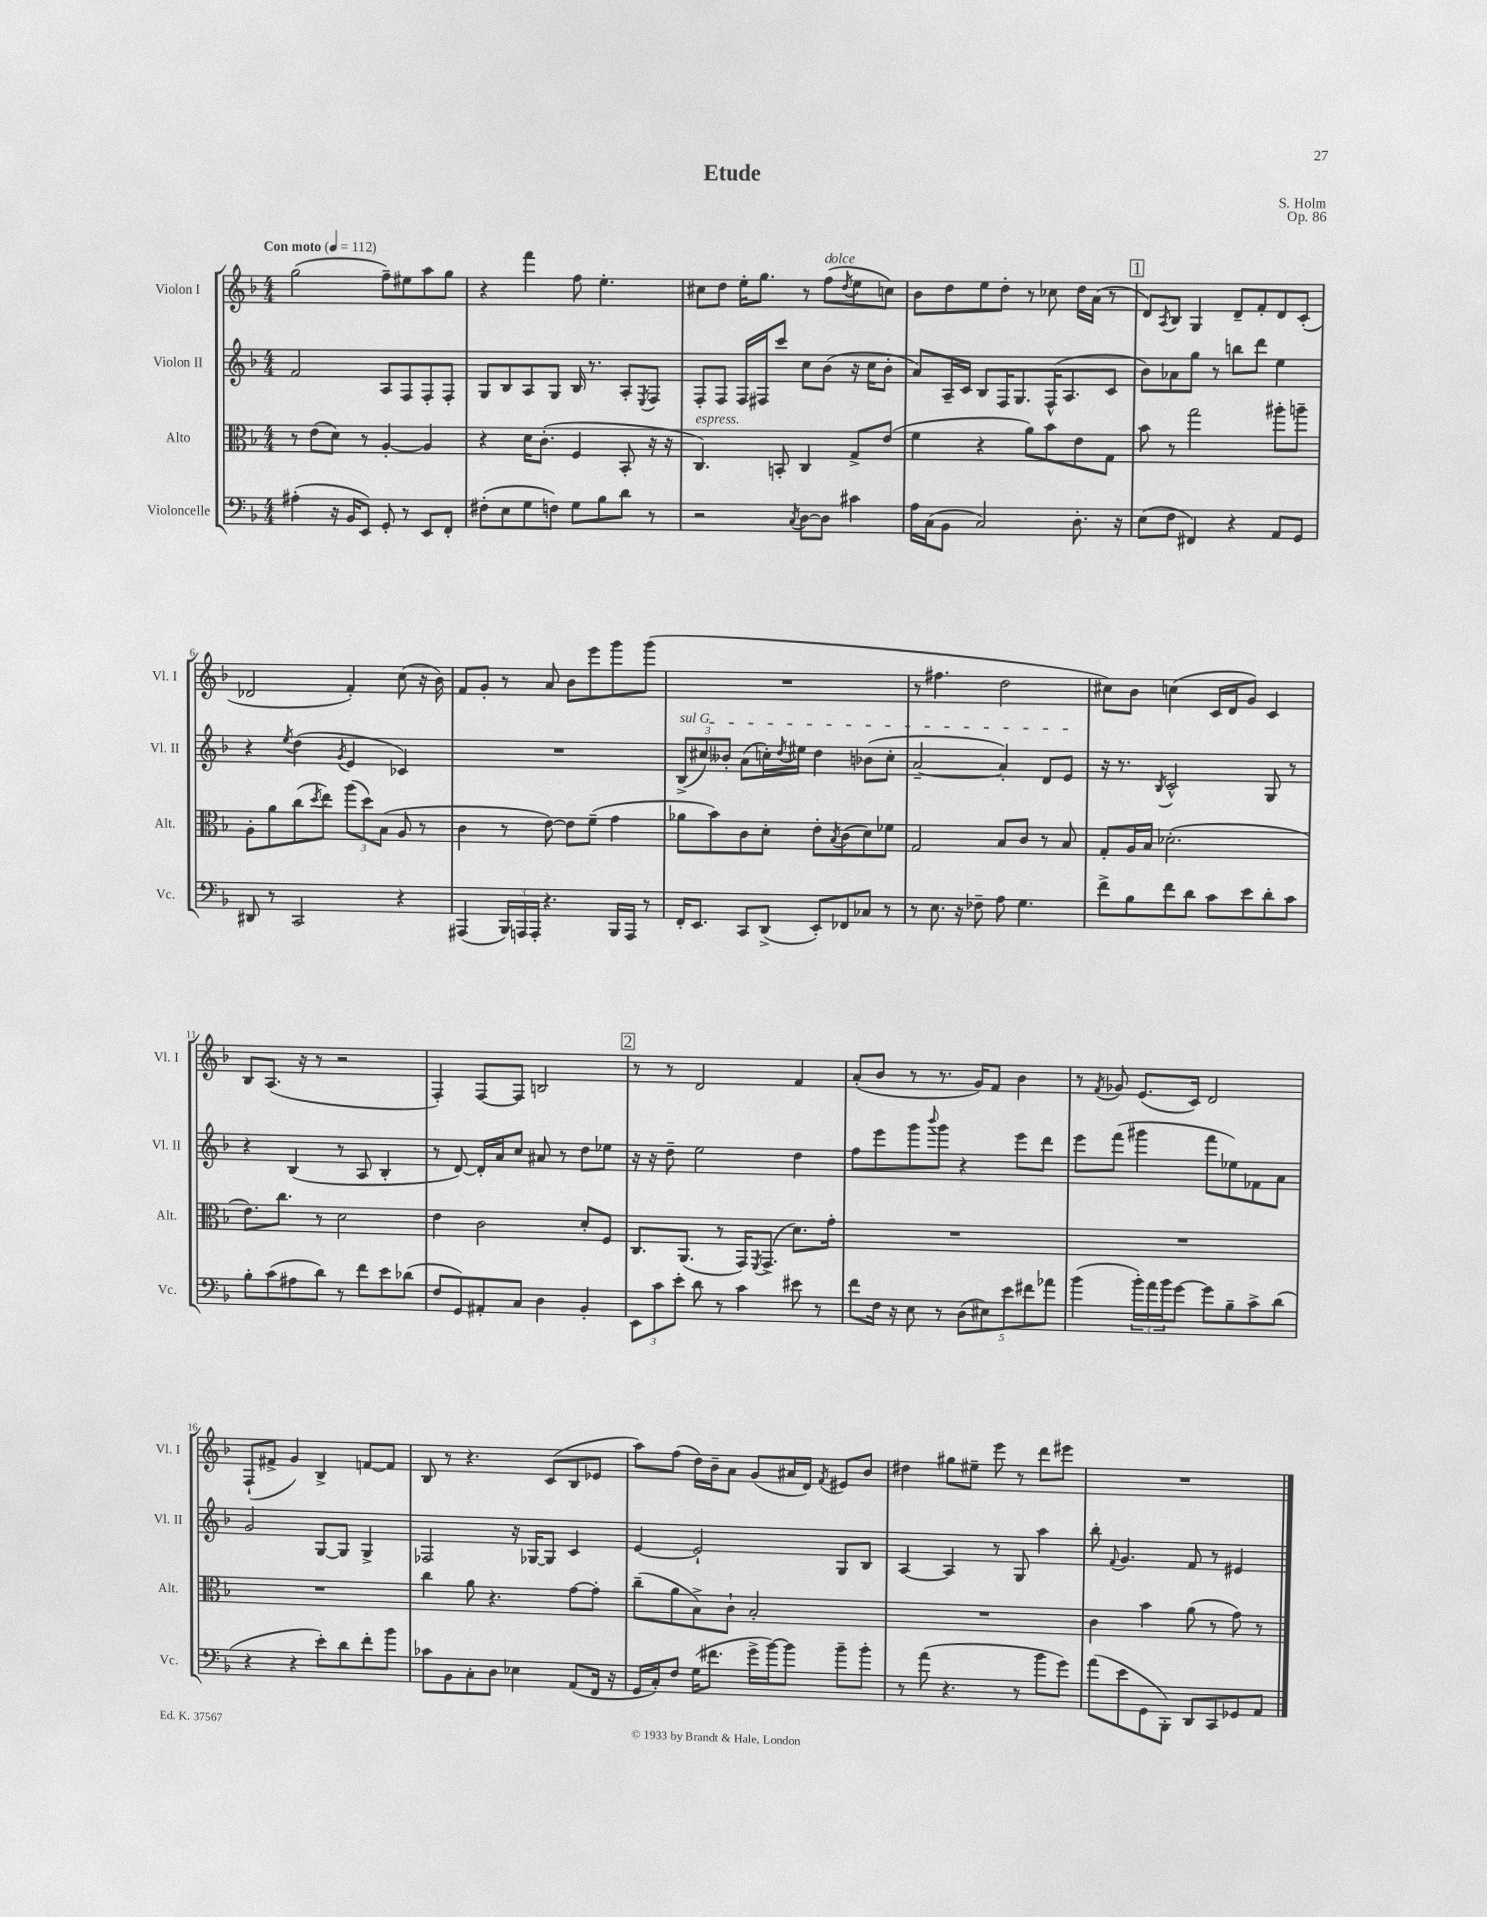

**kern	**kern	**kern	**kern
*staff4	*staff3	*staff2	*staff1
*clefF4	*clefC3	*clefG2	*clefG2
*k[b-]	*k[b-]	*k[b-]	*k[b-]
*M4/4	*M4/4	*M4/4	*M4/4
*MM112	*MM112	*MM112	*MM112
(4A#'\	8r	2f/	(2gg\
.	(8e\L	.	.
16r	8d\J)	.	.
16BB-/LK	.	.	.
8EE/J)	8r	.	.
8GG'/	[4A'/	8A/L	8ff~\L)
8r	.	8F/	8ee#\
8EE/L	4A/]	8F'/	8aa\
8FF'/J	.	8F'/J	8gg\J
=	=	=	=
(8F#'\L	4r	8G/L	4r
8E\	.	8B-/	.
8G\	16d\LK	8A/	4fff\
.	(8.c'\J	.	.
8F\J)	.	8G/J	.
8G\L	4F/	16B-/	8ff\
.	.	8.r	.
8B-\	.	.	4.ee'\
8d\J	8BB-'/	8A'/L	.
.	.	8qE/	.
8r	16r	8F/J	.
.	16r	.	.
=	=	=	=
2r	4.C/)	8F'/L	8cc#\L
.	.	8F/J	8dd\J
.	.	16F/LL	16ee'\LK
.	.	16F#/J	8.gg\J
.	8BB'/	8ccc/J	.
8qC/	.	.	.
[8D\L	4C/	8cc\L	8r
8D\]J	.	(8b-\J	(8ff\L
.	.	.	8qdd/
4c#\	8G^/L	16r	8ee\
.	.	16cc\LK	.
.	(8e/J	8b-'\J	8cc\J)
=	=	=	=
16A\LL	4f\	8a/L)	8b-\L
(16C\J	.	.	.
8BB-\J	.	16A~/L	8dd\
.	.	16c/JJ	.
2C/)	4r	8B-/L	8ee\
.	.	16F/K	8dd'\J
.	.	8.G/	.
.	8a\L)	.	8r
.	8b-\	(16F^^/K	8cc-\
.	.	8.A/	.
8.D'\	8e\	.	16dd\LL
.	.	.	(16a\JJ
.	8G\J	8c/J	8r
16r	.	.	.
=	=	=	=
(8E\L	8b-\	8b-\L)	8d/L)
.	.	.	8qA/
8F\J	8r	8a-\	8B-/J
4FF#/)	2gg\	8gg\J	4G/
.	.	8r	.
4r	.	8bb\L	8d~/L
.	.	8ddd\J	8f'/
8AA/L	8aa#'\L	4ee\	8d/
8GG/J	8aa~\J	.	(8c'/J
=	=	=	=
8DD#/	8A'\L	4r	2d-/
8r	8a\	.	.
.	.	8qee/	.
2CC/	(8cc\	(4dd\	.
.	8qdd/	.	.
.	8ee\J)	.	.
.	.	8qg/	.
.	(12aa\L	4e/	4f'/)
.	12dd\)	.	.
.	(12B-\J	.	.
4r	8A/	4c-/)	(8cc\
.	8r	.	16r
.	.	.	16b-\)
=	=	=	=
(4AAA#/	4c\	1r	8f/L
.	.	.	8g'/J
24BBB-/LL)	8r	.	8r
24AAA/	.	.	.
24AAA'/JJ	.	.	.
4.r	[8e\)	.	8a/
.	8e\]L	.	8b-\L
.	(8f~\J	.	8eee\
16BBB-/LL	4g\	.	8ggg\
16AAA/JJ	.	.	.
8r	.	.	(8ggg\J
=	=	=	=
16FF'/LK	8a-\L	(12B-^/L	1r
8.EE/J	.	.	.
.	.	12cc#/)	.
.	8b-\)	.	.
.	.	12b--'/J	.
8CC/L	8c\	(8a\L	.
(8DD^/J	8d'\J	16cc'\L)	.
.	.	8qdd/	.
.	.	16ee#\JJ	.
8EE'/L)	8e'\L	4dd\	.
.	8qB-/	.	.
8FF-/	(8c\	.	.
8C-/J	8d\)	(8b-\L	.
8r	8f-\J	8cc'\J	.
=	=	=	=
8r	2G/	[2a~/	8r
8.E\	.	.	4.ff#\
16r	.	.	.
8F-~\	.	.	.
8A\	8B-/L	4a'/])	2dd\
4.G\	8c/J	.	.
.	8r	8d/L	.
.	8B-/	8e/J	.
=	=	=	=
8f^\L	8G'/L	16r	8cc#\L)
.	.	8.r	.
8B-\	16A/L	.	8b-\J
.	16B-/JJ	.	.
.	.	8qB-/	.
8f\	(2.d-'\	2c^^/	(4cc\
8d\J	.	.	.
8c\L	.	.	16c/LL
.	.	.	16d/J
8e\	.	.	8g/J)
8d'\	.	8G/	4c/
8c\J	.	8r	.
=	=	=	=
8B-'\L	8.e\L)	4r	8B-/L
(8c\	.	.	(8.A/J
.	8.cc\J	.	.
8A#\	.	(4B-/	.
.	.	.	16r
8d\J)	8r	.	8r
8r	2d\	8r	2r
8f\L	.	8A/	.
8e\	.	4B-'/	.
(8d-\J	.	.	.
=	=	=	=
8F/L	4e\	8r	4F'/)
8GG/)	.	[8d/)	.
8AA#'/	2c\	16d'/]LL	[8F/L
.	.	16a/J	.
8C/J	.	8cc/J	8F/]J
4D\	.	8a#/	2B/
.	.	8r	.
4BB-'/	8d'/L	8dd\L	.
.	8F/J	8ee-\J	.
=	=	=	=
12EE\L	8.C/L	16r	8r
.	.	16r	.
12c\	.	.	.
.	.	8dd~\	8r
12e'\J	.	.	.
.	(8.AA/J	.	.
8d\	.	2ee\	2d/
8r	8r	.	.
4c\	16GG/LK)	.	.
.	8qFF/	.	.
.	(8.GG^/J	.	.
8e#\	8.d\L)	4dd\	4f/
8r	.	.	.
.	16g'\Jk	.	.
=	=	=	=
8f\L	1r	8ff\L	(8a'/L
16F\Jk	.	8eee\	8b-/J
16r	.	.	.
8E\	.	8ggg\	8r
.	.	8qqbbb-/	.
8r	.	8ggg\J	8.r
(10D\L	.	4r	.
.	.	.	16g/LK)
10E#\)	.	.	.
.	.	.	8f/J
10e\	.	.	.
.	.	8eee\L	4b-\
10f#\	.	.	.
.	.	8ddd\J	.
10a-\J	.	.	.
=	=	=	=
(4b-\	1r	8eee\L	8r
.	.	.	8qf/
.	.	(8fff\J	8g-/
24b-'\LL)	.	4ggg#\	(8.e/L
24a\	.	.	.
24b-\J	.	.	.
[8g\J	.	.	.
.	.	.	16c/Jk)
8g\]L	.	8fff\L	2d/
8B-~\	.	8ee-\)	.
8c^\	.	8f-\	.
(8d\J	.	8a\J	.
=	=	=	=
4r	1r	2g/	(8F`/L
.	.	.	8f#^/J
4r	.	.	4g/)
8e'\L)	.	[8G/L	4B-^/
8d\	.	8G/]J	.
8f'\	.	4G^/	[8f/L
8b-\J	.	.	8f/]J
=	=	=	=
8c-\L	4cc\	2F-/	8B-/
8BB-\	.	.	8r
8C'\	8a\	.	4.r
8D\J	4.r	.	.
4E-\	.	16r	.
.	.	[16G-/LK	.
.	.	8G-/]J	(8c/L
(8AA/L	[8g\L	4c/	8B-/
16FF/Jk	8g'\]J	.	8e-/J
16r	.	.	.
=	=	=	=
16GG/LL	(8cc~\L	[4e/	8aa\L)
16C'/J)	.	.	.
8F/J	8a\	.	(8ff\J
(16G\LK	8B-^\)	2e`/]	16dd\LL)
8.f#\J	.	.	16b-~\J
.	8c`\J	.	8a\J
16g^\LL	2B-'/	.	(8g/L
[16b-\J)	.	.	.
8b-\]J	.	.	16a#/L
.	.	.	16d/JJ)
.	.	.	8qf/
8b-~\L	.	8G/L	8e#/L
8b-'\J	.	8B-/J	8b-/J
=	=	=	=
8r	1r	[4A/	4dd#\
(8a\	.	.	.
4.r	.	4A/]	8gg#\L
.	.	.	8ee#~\J
.	.	8r	8eee\
8r	.	8G/	8r
8b-\L	.	4aa\	8ddd\L
8g\J)	.	.	8eee#\J
=	=	=	=
(8a\L	4c\	8bb-'\	1r
.	.	8qqf/	.
8e\	.	4.g/	.
8GG\	4b-\	.	.
8BBB-'\J)	.	.	.
8DD/L	(8a\	8f/	.
8CC/	8r	8r	.
8GG-/	8g\)	4e#/	.
8AA/J	8r	.	.
==	==	==	==
*-	*-	*-	*-
